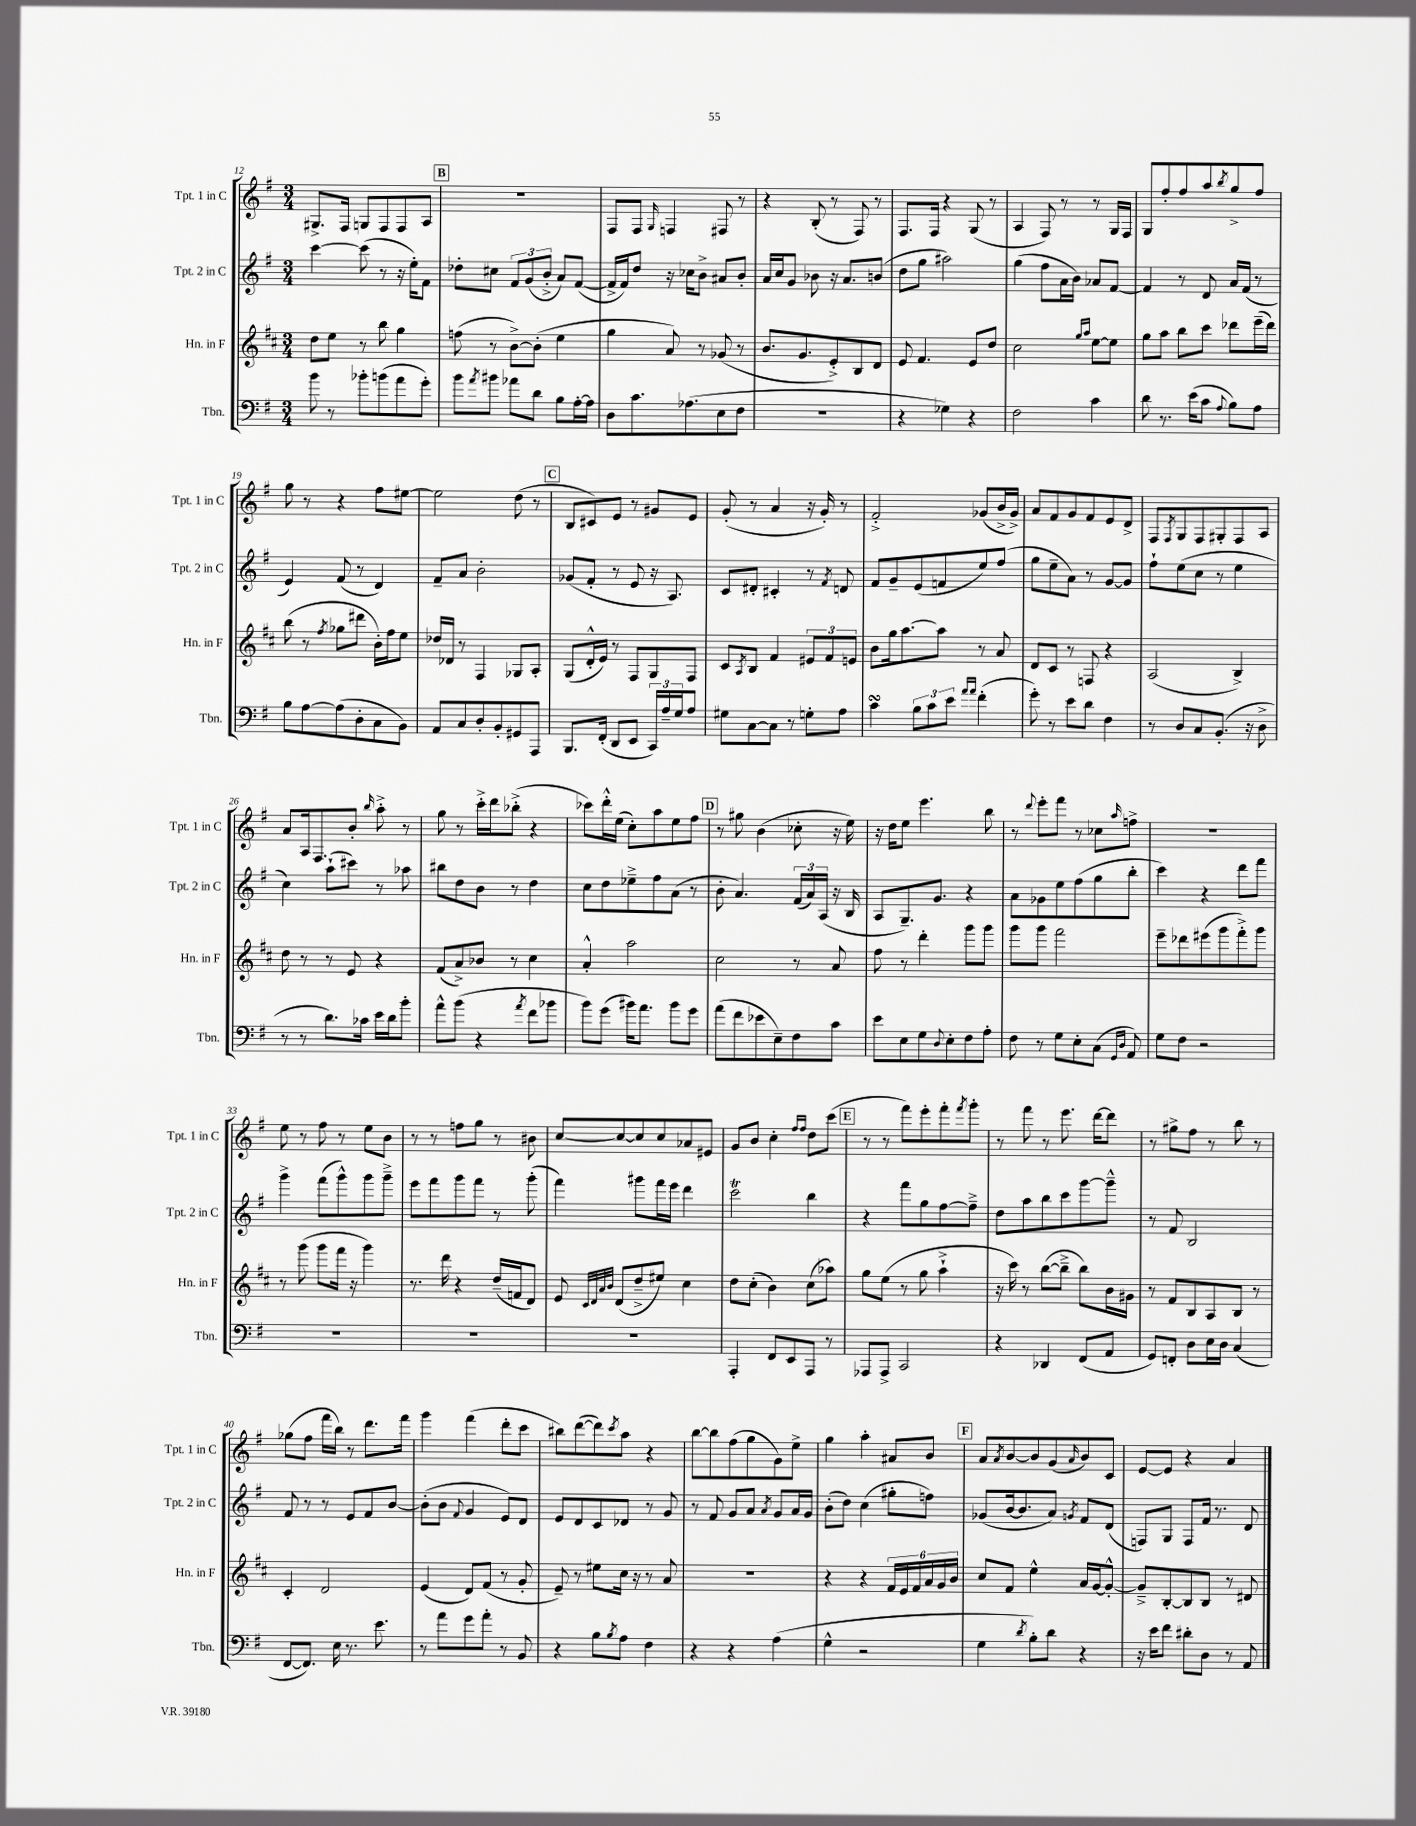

**kern	**kern	**kern	**kern
*staff4	*staff3	*staff2	*staff1
*clefF4	*clefG2	*clefG2	*clefG2
*k[f#]	*k[f#c#]	*k[f#]	*k[f#]
*M3/4	*M3/4	*M3/4	*M3/4
8b\	8dd\L	[4ccc\	8.G#^/L
8r	8ee\J	.	.
.	.	.	16F#/Jk
8b-'\L	8r	(8ccc\]	8G/L
(8b\	8bb\	8r	8F#/
8a\	4gg\	16r	8F#/
.	.	16ee'\LK)	.
8g'\J)	.	8f#\J	8A/J
=	=	=	=
8b\L	(8ff\	8dd-'\L	2.r
8qa/	.	.	.
8b#\J	8r	8cc#\J	.
8a-\L	[8b^\L)	12f#/L	.
.	.	(12g/	.
8d\J	(8b'\]J	.	.
.	.	12b'^/J	.
8B\L	4ee\	8a/L)	.
[16A'\L	.	([8f#/J	.
16A\]JJ	.	.	.
=	=	=	=
8D\L	4gg\	16f#^/]LL	8F#/L
.	.	16f#/J)	.
8.c\	.	8dd/J	8F#/J
.	.	.	16qqG/
.	8a/)	16r	4F/
(8.A-\	.	16cc-\LK	.
.	8r	8b^\J	.
8E\	(8g-/	8a#/L	8F#/
8F#\J	8r	8b'/J	8r
=	=	=	=
2.r	8.b/L	16a/LL	4r
.	.	16cc/J	.
.	.	8g/J	.
.	8.g/	.	.
.	.	8b-\	(8B'/
.	8e'^/)	16r	8r
.	.	8.a/L	.
.	8B/	.	8F#/)
.	8d/J	(8b/J	8r
=	=	=	=
4r	8e/	8dd\L	8.F#/L
.	4.f#/	8gg\J	.
.	.	.	16F#/Jk
4G-\)	.	2aa#\)	4r
4r	8e/L	.	(8G/
.	8dd/J	.	8r
=	=	=	=
2F#\	2cc#\	(4gg\	4A/
.	.	8ff#\L	8F#/)
.	.	16a\L	8r
.	.	16b\JJ)	.
.	16qqgg/LL	.	.
.	16qqaa/JJ	.	.
4c\	[8ee\L	8a-/L	8r
.	8ee\]J	[8f#/J	16G/LL
.	.	.	16F#/JJ
=	=	=	=
8d\	8gg\L	4f#/]	8G/L
8.r	8aa\J	.	8ff#'/
.	8bb\L	8r	8ff#/
(16e\LK	.	.	.
8c\J	8ccc#\J	8d/	8aa/
8qqA/	.	.	8qbb/
8B\L)	8ddd-\L	16a/LL	8gg^/
.	.	(16f#/JJ	.
8A\J	(16eee~\L	8r	8ff#/J
.	16ddd-\JJ)	.	.
=	=	=	=
8B\L	(8bb\	4e/)	8gg\
[8A\	8r	.	8r
.	8qff#/	.	.
(8A\]	8gg-\L	(8f#/	4r
8D'\	8ddd#\J	8r	.
8C\	16b'\LL)	4d/)	8ff#\L
.	16ff#\J	.	.
8BB\J)	8ee\J	.	[8ee#\J
=	=	=	=
8AA/L	16dd-/LL	8f#~/L	2ee#\]
.	16d-/JJ	.	.
8C/	8r	8a/J	.
8D'/	4F#/	2b'\	.
8BB'/	.	.	.
8GG#/	8G-/L	.	(8dd\
8AAA/J	8A'/J	.	8r
=	=	=	=
8.BBB/L	(8G/L	(8g-/L	8B/L
.	16d'^^/L	8f#'/J	8c#/)
(16FF#'/Jk	16e/JJ)	.	.
8DD/L	8r	8r	8e/J
8EE/J	8F#/L	8e/	8r
24CC/LL)	8G/	16r	8g#/L
24A~/	.	.	.
.	.	8.A/)	.
24G/J	.	.	.
8A/J	8F#/J	.	8e/J
=	=	=	=
8G#\L	8c#/L	8c/L	(8g'/
.	8qA/	.	.
[8C\	8B/J	8d#'/J	8r
8C\]J	4f#/	4c#'/	4a/
8r	.	.	.
8G'\L	12e#/L	8r	16r
.	.	.	16g'/)
.	12f#/	.	.
.	.	8qf#/	.
8A\J	.	8d/	8r
.	12e/J	.	.
=	=	=	=
4c\	8b\L	8f#/L	2f#'^/
.	16gg\k	8g~/	.
.	[8.aa\	.	.
12B\L	.	(8e/	.
12c\	.	.	.
.	8aa\]J	8f/	.
12e\J	.	.	.
16qqa/LL	.	.	.
16qqa/JJ	.	.	.
(4f#'\	8r	8ee/)	(8g-/L
.	8a/	(8ff#/J	16b^/L
.	.	.	16g-^/JJ)
=	=	=	=
8g'\)	8d/L	8gg\L	8a/L
8r	8c#/J	8ee~\	8f#/
8e\L	8r	8a\J)	8g/
8d\J	8F/	8r	8f#/
4F#\	4r	[8g/L	8e/
.	.	8g/]J	8d^/J
=	=	=	=
8r	(2A/	8ff#`\L	8F#/L
.	.	.	8qF#/
8D/L	.	(8ee\	8G/
8C/	.	8cc\J	8F#/
(8.BB'/J	.	8r	8G#'/
.	4B^/)	4ee\	8F#/
16r	.	.	.
8D^\	.	.	8A/J
=	=	=	=
8r	8dd\	4cc\)	8a/L
8r	8r	.	16A/k
.	.	.	8.F#/
8.d\L)	8r	(8aa`\L	.
.	8e/	8ccc#\J)	8b'/J
16c-\Jk	.	.	.
.	.	.	16qqbb/
16e\LL	4r	8r	8aa'^\
16d\J	.	.	.
8b'\J	.	8aa-\	8r
=	=	=	=
8a^^\L	(8f#/L	8bb#\L	8gg\
(8b\J	8a^/)	8dd\	8r
4r	8b-/J	8b\J	16ccc'^\LL
.	.	.	16ddd\J
.	8r	8r	(8bb-'^\J
8qa/	.	.	.
8f#\L	4cc#\	4dd\	4r
8b-\J	.	.	.
=	=	=	=
8b\L)	4a'^^/	8cc\L	8ccc-\L)
(8g\J	.	8dd\	16ddd'^^\L
.	.	.	(16ee\JJ
16b#\LK)	2aa\	8ee-~^\	8cc'\L)
8.a\J	.	.	.
.	.	8ff#\	8aa\
8b#\L	.	(8a\J	8ee\
8g\J	.	8r	8ff#\J
=	=	=	=
(8a\L	2cc#\	8b'\	8r
8f#\	.	4.a/)	8gg#\
8e-\	.	.	(4b\
8E~\)	.	.	.
8F#\	8r	(24f#/LL	8cc-'\
.	.	24a/)	.
.	.	(24A/JJ	.
8c\J	8a/	16r	16r
.	.	16B/	16ee\)
=	=	=	=
8e\L	8ff#\	8A/L	16r
.	.	.	16dd\LK
8E\	8r	8.G~/)	8ee\J
8G\	4ddd'\	.	4.eee\
.	.	8.g/J	.
8qqD/	.	.	.
8E'\	.	.	.
8F#\	8ggg\L	4r	.
8A'\J	8ggg\J	.	8bb\
=	=	=	=
8F#\	8ggg\L	8a\L	8r
.	.	.	8qqddd/
8r	8ggg\J	8g-\	8eee'\L
8G\L	2fff#\	8ee\	8fff#\J
8E'\	.	(8ff#\	8r
(8C\J	.	8gg\	8cc-\L
16qqGG/LL	.	.	.
16qqD/JJ	.	.	16qqaa/
8AA/)	.	8bb'\J	8ff^\J
=	=	=	=
8G\L	8eee~\L	4ccc\)	2.r
8F#\J	8ddd-\	.	.
2r	(8eee#\	4r	.
.	8ggg\	.	.
.	8fff#'^\)	8ddd\L	.
.	8ggg\J	8fff#\J	.
=	=	=	=
2.r	8r	4ggg^\	8ee\
.	(8ggg\	.	8r
.	8ggg\L	(8fff#\L	8ff#\
.	16fff#\Jk	8ggg^^\)	8r
.	16r	.	.
.	4ggg\)	8ggg\	8ee\L
.	.	8ggg~^\J	8b\J
=	=	=	=
2.r	8.r	8eee\L	8r
.	.	8fff#\	8r
.	16ddd\	.	.
.	4r	8ggg\	8ff\L
.	.	8fff#\J	8gg\J
.	(16dd~/LL	8r	8r
.	16f/J	.	.
.	8d/J)	(8ggg'\	8b#\
=	=	=	=
2.r	8e/	4fff#\)	[8cc/L
.	32qqc#/LLL	.	.
.	32qqd/	.	.
.	32qqa/	.	.
.	32qqb/JJJ	.	.
.	(8d/L	.	8cc/_
.	8dd~^/	8ggg#\L	8cc/]
.	8ee#/J)	16fff#\L	8cc/
.	.	16eee\JJ	.
.	4cc#\	4ddd\	8a-/
.	.	.	8e#/J
=	=	=	=
4AAA'/	8dd\L	2ccc\	8g/L
.	(8cc#'\J	.	8b/J
8FF#/L	4b\)	.	4cc'\
8EE/	.	.	.
.	.	.	16qqff#/LL
.	.	.	16qqff#/JJ
8AAA/J	(8cc#\L	4bb\	8dd\L
8r	8aa-\J)	.	(8ccc\J
=	=	=	=
8AAA-/L	8gg\L	4r	8r
8AAA-^/J	(8ee\J	.	8r
2CC/	8r	8fff#\L	8fff#\L)
.	8gg\	8gg\	8eee'\
.	4aa`^\	[8ff#\	8fff#'\
.	.	.	8qfff#/
.	.	8ff#~^\]J	8ggg'\J
=	=	=	=
4r	16r	8dd\L	8r
.	16ccc#\)	.	.
.	8r	8aa\	8fff#\
4DD-/	([8bb\L	8bb\	8r
.	8bb~^\]J	8ccc\	8.eee\
(8FF#/L	8bb\L)	[8ggg\	.
.	.	.	[16ddd\LK
8AA/J	16b\L	8ggg~^^\]J	8ddd\]J
.	16g#\JJ	.	.
=	=	=	=
8GG/L)	8r	8r	8r
8FF'/J	8f#/L	8f#/	8gg#^\L
8D\L	8B/	2B/	8ff#\J
16E\L	8A/	.	8r
16D\JJ	.	.	.
(4C/	8B/J	.	8bb\
.	8r	.	8r
=	=	=	=
[8FF#/L	4c#'/	8f#/	(8gg-\L
8.FF#/]J)	.	8r	8ff#\J
.	2d/	8r	16fff#\LL
16E\	.	.	16bb\JJ)
8.r	.	8e/L	8r
.	.	8f#/	8.ddd\L
8.e\	.	.	.
.	.	[8b/J	.
.	.	.	16fff#\Jk
=	=	=	=
8r	(4e/	(8b'\]L	4ggg\
8a\L	.	8b\J	.
.	.	8qqf#/	.
8g\	8d/L)	4g/	(4fff#\
8a'\J	(8f#/J	.	.
8r	8r	8e/L)	8ddd'\L
8BB/	8g'/	8d/J	8ccc\J
=	=	=	=
4r	8e~/)	8e/L	8bb#\L)
.	8r	8d/	([8ddd\
8B\L	8ee#\L	8c/	8ddd\])
8qB/	.	.	8qccc/
8A\J	16cc#\Jk	8d-/J	8aa\J
.	16r	.	.
4F#\	8r	8r	4r
.	8a/	8g/	.
=	=	=	=
4r	2.r	8r	[8bb\L
.	.	8f#/	8bb\]
4r	.	8g/L	(8ff#\
.	.	8a/J	8gg\
.	.	8qa/	.
(4A\	.	8g/L	8g\)
.	.	16a/L	8ee^\J
.	.	16g/JJ	.
=	=	=	=
4G^^\	4r	(8b'\L	4gg\
.	.	8dd\J)	.
2r	4r	(4cc\	4aa'\
.	24f#/LL	8gg#'\L	8a#/L
.	24e/	.	.
.	24f#/	.	.
.	24a/	8ff\J)	8b/J
.	24g/	.	.
.	24b/JJ	.	.
=	=	=	=
4G\	8cc#/L	(8g-/L	8a/L
.	.	.	8qa/
.	8f#/J	[16b/k	[8b/
.	.	8.b/]	.
8qd/	.	.	.
8B'\L)	4ee^^\	.	8b/]
8d\J	.	8a/J)	(8g/
.	.	8qg/	16qqa/
4r	16a/LL	8f#/L	8b/)
.	[16g/J	.	.
.	8g'^^/_J	(8d/J	8c/J
=	=	=	=
16r	8g~^/]L	8F/L)	[8e/L
16e\LK	.	.	.
8f#\J	[8B'/	8G/J	8e/]J
8d#'\L	8B/]	8F/L	4r
8D\J	8B/J	16f#/Jk	.
.	.	8.r	.
8r	8r	.	4a/
8AA/	8d#/	8d/	.
==	==	==	==
*-	*-	*-	*-
